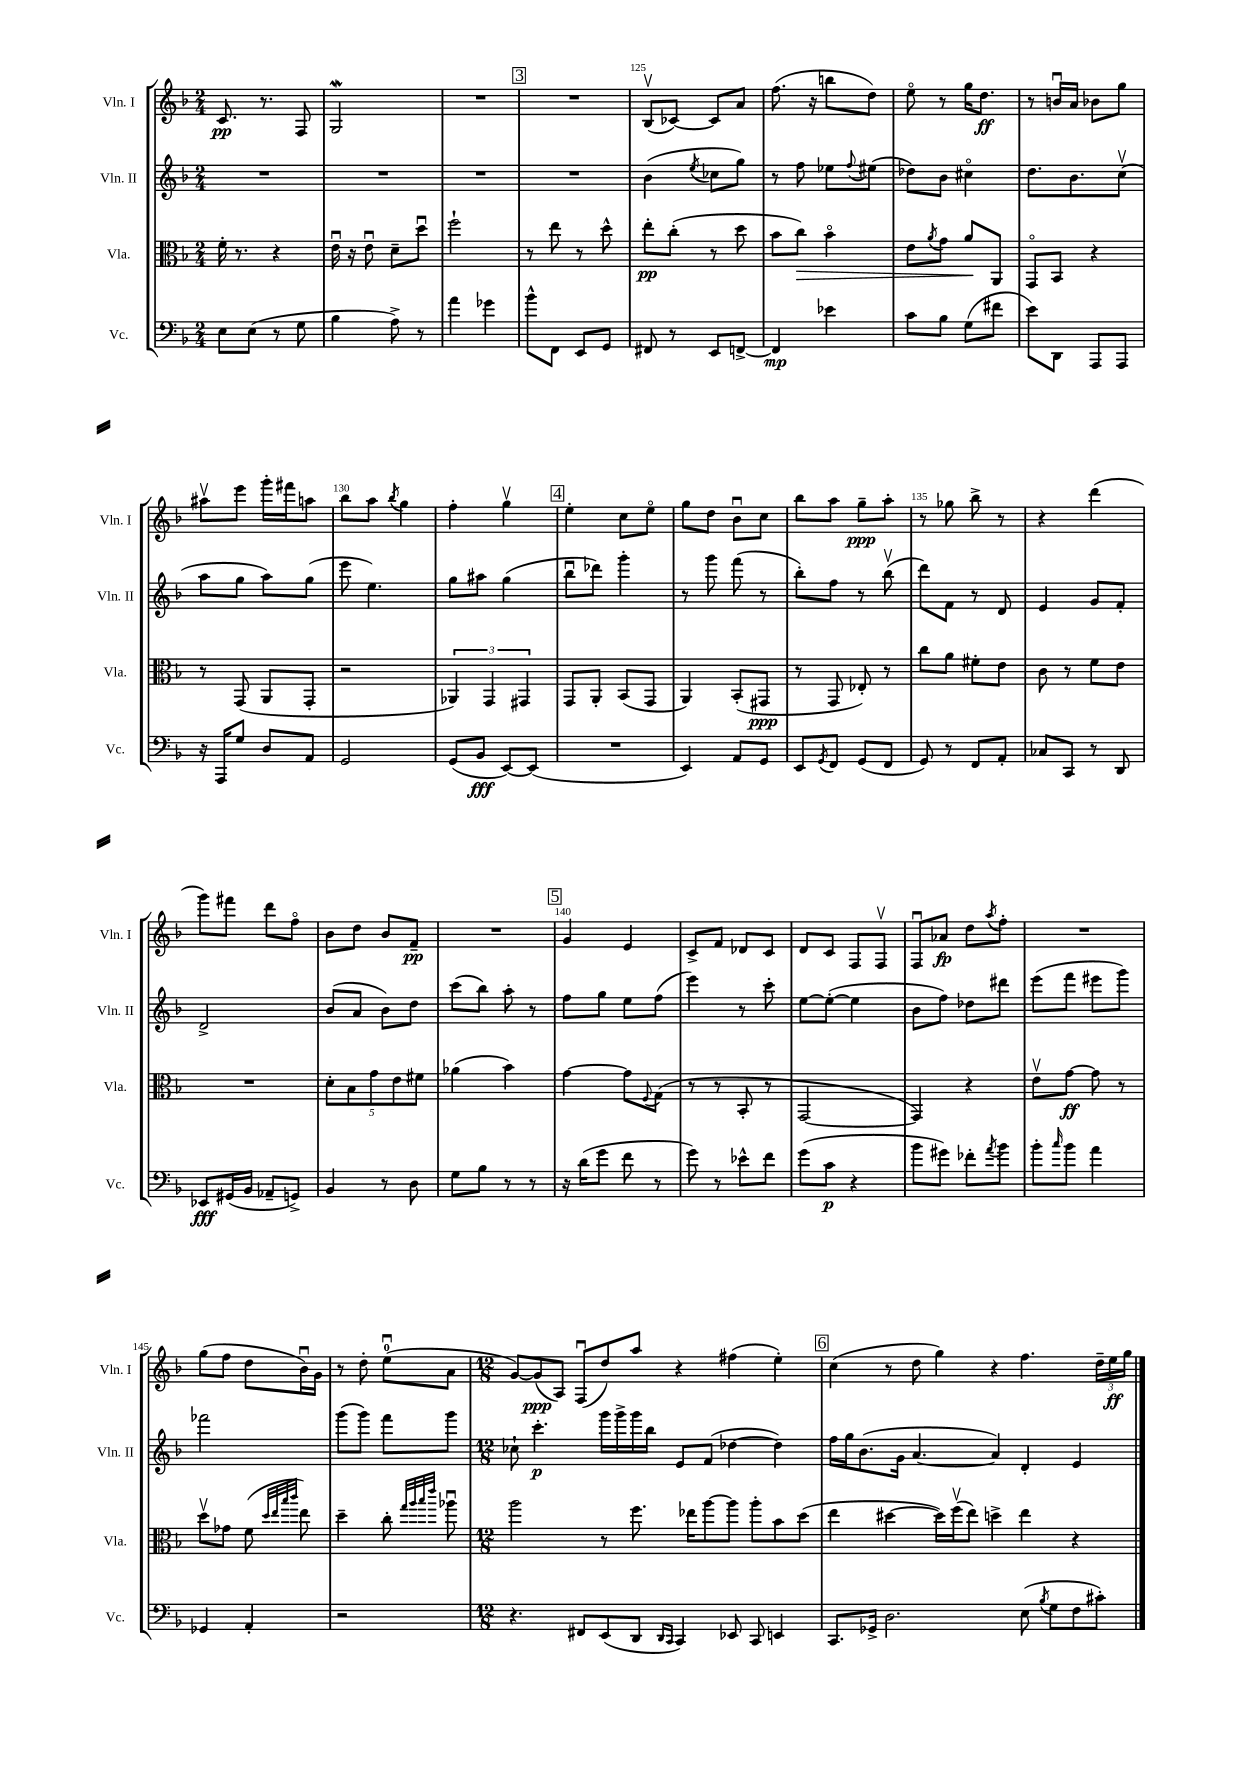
<<
\new StaffGroup <<
\new Staff = "s0" \with { instrumentName = "Vln. I" shortInstrumentName = "Vln. I" } {
    \clef treble \key f \major \numericTimeSignature \time 2/4
    c'8.\pp r8. f8 |
    g2\mordent |
    R2 |
    \mark \markup { \box "3" } R2 |
    bes8\upbow( ces'8~) ces'8 a'8 |
    f''8.( r16 b''8 d''8) |
    e''8\flageolet r8 g''16 d''8.\ff |
    r8 b'16\downbow a'16 bes'8 g''8 |
    ais''8\upbow e'''8 g'''16-. fis'''16 a''8 |
    bes''8 a''8 \acciaccatura { bes''8 } g''4 |
    f''4-. g''4\upbow |
    \mark \markup { \box "4" } e''4-. c''8 e''8\flageolet |
    g''8 d''8 bes'8\downbow c''8 |
    bes''8 a''8 g''8--\ppp a''8-. |
    r8 ges''8 bes''8-> r8 |
    r4 d'''4( |
    g'''8) fis'''8 d'''8 f''8\flageolet |
    bes'8 d''8 bes'8 f'8--\pp |
    R2 |
    \mark \markup { \box "5" } g'4 e'4 |
    c'8-> f'8 des'8 c'8 |
    d'8 c'8 f8 f8\upbow |
    f8\downbow aes'8\fp d''8 \acciaccatura { a''8 } f''8-. |
    R2 |
    g''8( f''8 d''8 bes'16\downbow) g'16 |
    r8 d''8-. e''8-0\downbow( a'8 |
    \numericTimeSignature \time 12/8 g'8~) g'8\ppp( a8) f8\downbow( d''8) a''8 r4 fis''4( e''4-.) |
    \mark \markup { \box "6" } c''4( r8 d''8 g''4) r4 f''4. \tuplet 3/2 { d''16-- e''16\ff g''16 } \bar "|." |
}
\new Staff = "s1" \with { instrumentName = "Vln. II" shortInstrumentName = "Vln. II" } {
    \clef treble \key f \major \numericTimeSignature \time 2/4
    R2 |
    R2 |
    R2 |
    \mark \markup { \box "3" } R2 |
    bes'4( \acciaccatura { e''8 } ces''8 g''8) |
    r8 f''8 ees''8 \appoggiatura { f''8 } eis''8( |
    des''8) bes'8 cis''4\flageolet |
    d''8. bes'8. c''8\upbow( |
    a''8 g''8 a''8) g''8( |
    e'''8 e''4.) |
    g''8 ais''8 g''4( |
    \mark \markup { \box "4" } bes''8\downbow des'''8) g'''4-. |
    r8 g'''8 f'''8( r8 |
    bes''8-.) f''8 r8 bes''8\upbow( |
    d'''8) f'8 r8 d'8 |
    e'4 g'8 f'8-. |
    d'2-> |
    bes'8( a'8 bes'8) d''8 |
    c'''8( bes''8) a''8-. r8 |
    \mark \markup { \box "5" } f''8 g''8 e''8 f''8( |
    e'''4) r8 c'''8-. |
    e''8~ e''8~-.( e''4 |
    bes'8 f''8) des''8 dis'''8 |
    e'''8( f'''8 eis'''8 g'''8) |
    fes'''2 |
    g'''8( g'''8) f'''8 g'''8 |
    \numericTimeSignature \time 12/8 ces''8-! c'''4.-.\p g'''16 g'''16-> g'''16 bes''16 e'8 f'8( des''4~ des''4) |
    \mark \markup { \box "6" } f''16 g''16 bes'8.( g'16 a'4.~ a'4) d'4-. e'4 \bar "|." |
}
\new Staff = "s2" \with { instrumentName = "Vla." shortInstrumentName = "Vla." } {
    \clef alto \key f \major \numericTimeSignature \time 2/4
    f'16-. r8. r4 |
    e'16\downbow r16 e'8\downbow d'8-- d''8\downbow |
    f''2-! |
    \mark \markup { \box "3" } r8 e''8 r8 d''8-^ |
    e''8-.\pp c''8-.( r8 d''8 |
    bes'8 c''8\>) bes'4\flageolet |
    e'8 \acciaccatura { a'8 } g'8 a'8\! a,8 |
    g,8\flageolet bes,8 r4 |
    r8 g,8( a,8 g,8-. |
    r2 |
    \tuplet 3/2 { aes,4) g,4 gis,4 } |
    \mark \markup { \box "4" } g,8 a,8-. bes,8( g,8 |
    a,4) bes,8-.( gis,8\ppp |
    r8 g,8 ees8-.) r8 |
    c''8 a'8 fis'8-. e'8 |
    c'8 r8 f'8 e'8 |
    R2 |
    \tuplet 5/4 { d'8-. bes8 g'8 e'8 fis'8 } |
    aes'4( bes'4) |
    \mark \markup { \box "5" } g'4~ g'8 \appoggiatura { f8 } g8( |
    r8 r8 bes,8-. r8 |
    g,2~ |
    g,4) r4 |
    e'8\upbow g'8~\ff g'8 r8 |
    d''8\upbow ges'8 f'8( \grace { d''32 e''32 bes''32 c'''32 } e''8) |
    d''4-- c''8-. \grace { g''32 a''32 bes''32 e'''32 } aes''8\downbow |
    \numericTimeSignature \time 12/8 a''2 r8 f''8. ees''16 a''8~ a''8 a''8-. bes'8 d''8( |
    \mark \markup { \box "6" } e''4 dis''4~ dis''16) f''16\upbow( e''8) d''4-> e''4 r4 \bar "|." |
}
\new Staff = "s3" \with { instrumentName = "Vc." shortInstrumentName = "Vc." } {
    \clef bass \key f \major \numericTimeSignature \time 2/4
    e8 e8( r8 g8 |
    bes4 a8->) r8 |
    a'4 ges'4 |
    \mark \markup { \box "3" } bes'8-^ f,8 e,8 g,8 |
    fis,8 r8 e,8 f,8~-> |
    f,4\mp ees'4 |
    c'8 bes8 g8( fis'8 |
    e'8) d,8 a,,8 a,,8 |
    r16 a,,16 g8 d8 a,8 |
    g,2 |
    g,8( bes,8\fff e,8~) e,8( |
    \mark \markup { \box "4" } R2 |
    e,4) a,8 g,8 |
    e,8 \acciaccatura { g,8 } f,8 g,8( f,8 |
    g,8) r8 f,8 a,8-. |
    ces8 c,8 r8 d,8 |
    ees,8\fff gis,16( bes,16 aes,8-- g,8->) |
    bes,4 r8 d8 |
    g8 bes8 r8 r8 |
    \mark \markup { \box "5" } r16 d'16( g'8 f'8 r8 |
    g'8) r8 ees'8-^ f'8 |
    g'8( c'8\p r4 |
    bes'8 gis'8) fes'8-. \acciaccatura { a'8 } bes'8 |
    bes'8-. \grace { c''16 } bes'8 a'4 |
    ges,4 a,4-. |
    r2 |
    \numericTimeSignature \time 12/8 r4. fis,8 e,8( d,8 \grace { d,16 c,16 } c,4) ees,8 c,8 e,4 |
    \mark \markup { \box "6" } c,8. ges,16-> d2. e8( \acciaccatura { bes8 } g8 f8 cis'8-.) \bar "|." |
}
>>
>>
\layout { \context { \Score currentBarNumber = #121 \override BarNumber.break-visibility = ##(#f #t #t) barNumberVisibility = #(every-nth-bar-number-visible 5) } }
